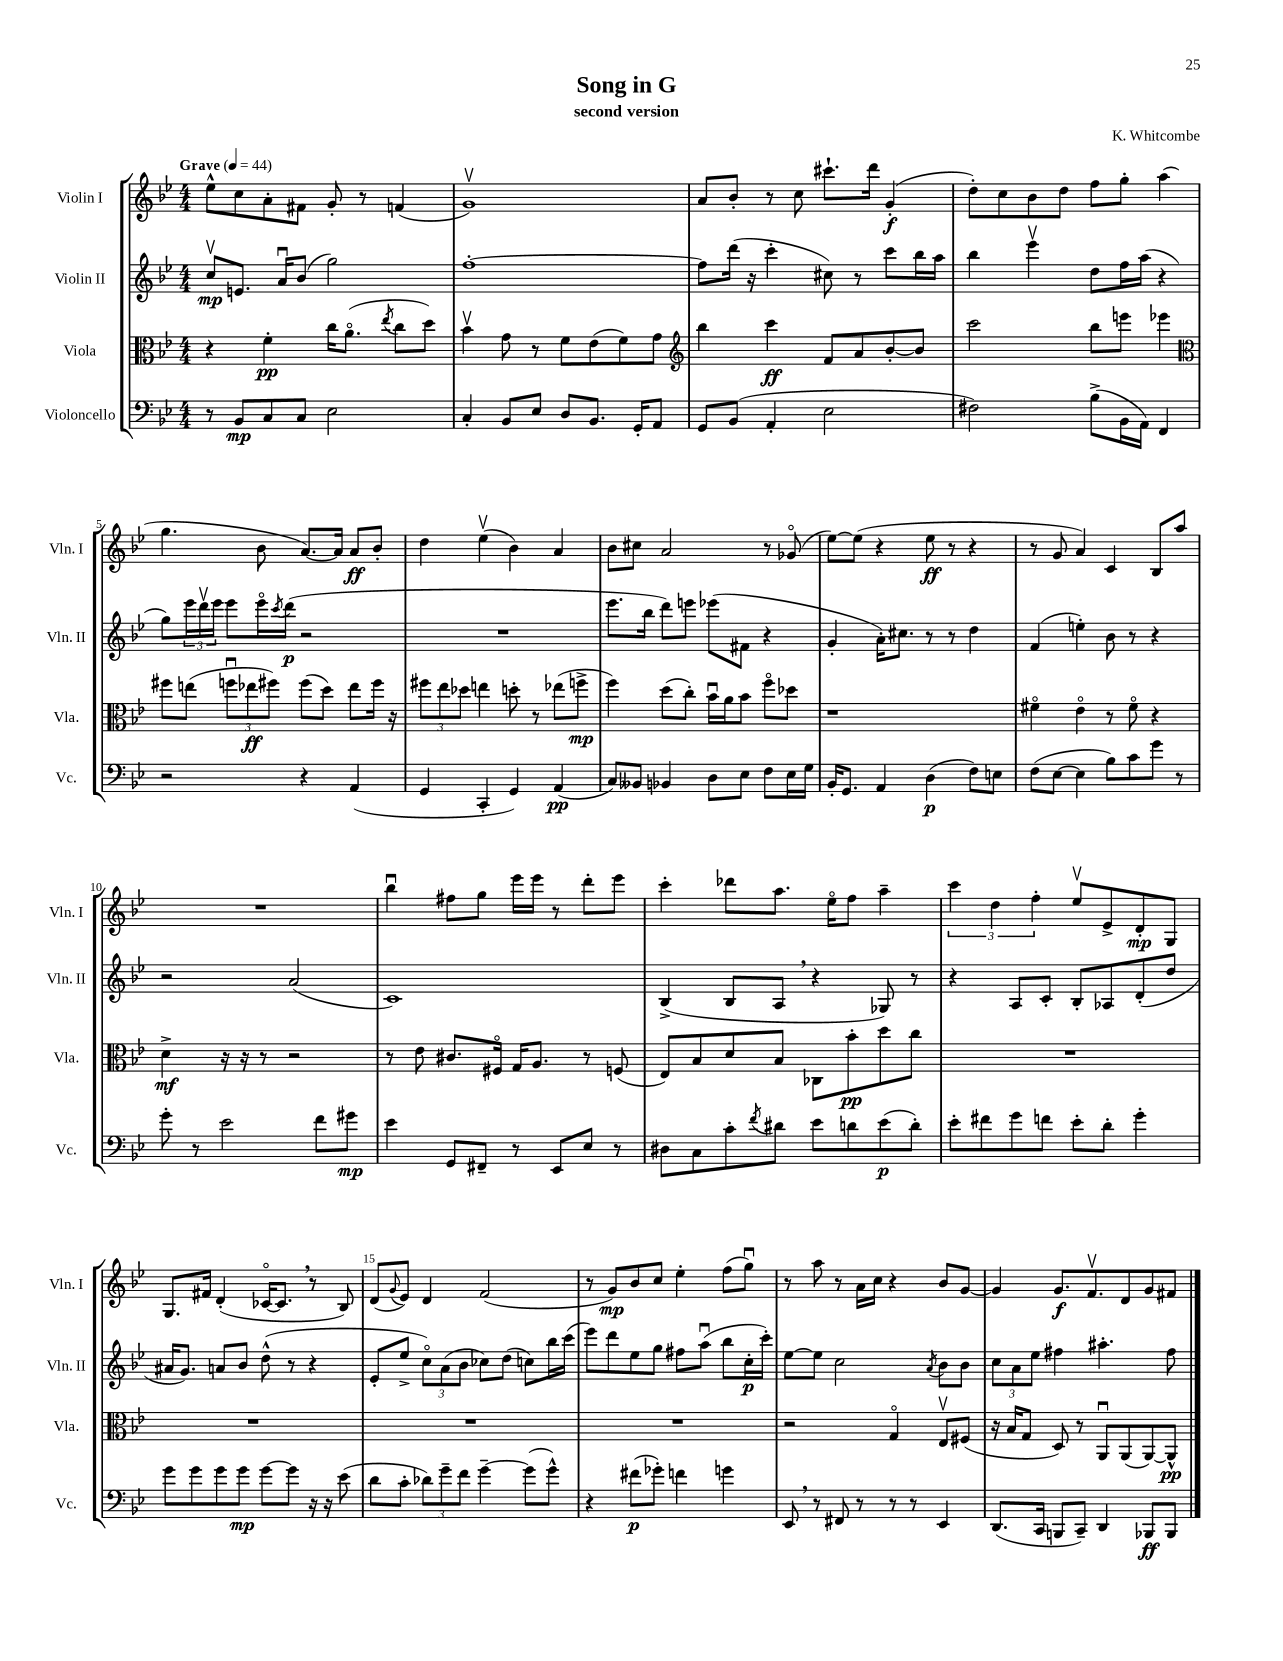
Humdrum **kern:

**kern	**kern	**kern	**kern
*staff4	*staff3	*staff2	*staff1
*clefF4	*clefC3	*clefG2	*clefG2
*k[b-e-]	*k[b-e-]	*k[b-e-]	*k[b-e-]
*M4/4	*M4/4	*M4/4	*M4/4
*MM44	*MM44	*MM44	*MM44
8r	4r	8ccv	8ee-^^
8BB-	.	8.e	8cc
8C	4f'	.	8a'
.	.	16au	.
8C	.	(8b-	8f#
2E-	16cc	2gg)	8g'
.	(8.ao	.	.
.	.	.	8r
.	8qee-	.	.
.	8cc	.	(4f
.	8dd)	.	.
=	=	=	=
4C'	4b-v	[1ff'	1gv)
8BB-	8g	.	.
8E-	8r	.	.
8D	8f	.	.
8.BB-	(8e-	.	.
.	8f)	.	.
16GG'	.	.	.
8AA	8g	.	.
=	=	=	=
*	*clefG2	*	*
8GG	4bb-	8ff]	8a
(8BB-	.	(16ddd	8b-'
.	.	16r	.
4AA'	4ccc	4ccc'	8r
.	.	.	8cc
2E-	8f	8cc#)	8.ccc#`
.	8a	8r	.
.	.	.	16ddd
.	[8b-'	8ccc	(4g'
.	8b-]	16bb-	.
.	.	16aa	.
=	=	=	=
2F#)	2ccc	4bb-	8dd')
.	.	.	8cc
.	.	4eee-v	8b-
.	.	.	8dd
(8B-^	8bb-	8dd	8ff
16BB-	8eee	16ff	8gg'
16AA)	.	(16aa	.
4FF	4eee-	4r	(4aa
=	=	=	=
*	*clefC3	*	*
2r	8ff#	8gg)	4.gg
.	(8ee	24eee-	.
.	.	24dddv	.
.	.	24eee-	.
.	12ffu	8eee-	.
.	12ee-	.	.
.	.	16eee-o	8b-
.	12ff#)	.	.
.	.	8qccc	.
.	.	(16ddd	.
4r	(8ff#	2r	[8.a)
.	8dd)	.	.
.	.	.	16a]
(4AA	8ee-	.	8a
.	16ff#	.	8b-'
.	16r	.	.
=	=	=	=
4GG	12ff#	1r	4dd
.	12ee-	.	.
.	12dd-	.	.
4CC'	4ee	.	(4ee-v
4GG)	8dd'	.	4b-)
.	8r	.	.
(4AA	(8ee-	.	4a
.	8ff^	.	.
=	=	=	=
8C)	4ff)	8.eee-	8b-
8BB--	.	.	8cc#
.	.	16bb-	.
4BB-	(8dd	8ddd)	2a
.	8cc')	8eee	.
8D	16b-u	(8eee-	.
.	16a	.	.
8E-	8b-	8f#	.
8F	8ffo	4r	8r
16E-	8dd-	.	(8g-o
16G	.	.	.
=	=	=	=
16BB-'	1r	4g'	[8ee-)
8.GG	.	.	.
.	.	.	(8ee-]
4AA	.	16a')	4r
.	.	8.cc#	.
(4D	.	8r	8ee-
.	.	8r	8r
8F)	.	4dd	4r
8E	.	.	.
=	=	=	=
(8F	4f#o	(4f	8r
[8E-	.	.	8g
4E-]	4e-o	4ee')	4a)
8B-)	8r	8b-	4c
8c	8f#o	8r	.
8g	4r	4r	8B-
8r	.	.	8aa
=	=	=	=
8g'	4d^	2r	1r
8r	.	.	.
2e-	16r	.	.
.	16r	.	.
.	8r	.	.
.	2r	(2a	.
8f	.	.	.
8g#	.	.	.
=	=	=	=
4e-	8r	1c)	4bb-u
.	8e-	.	.
8GG	8.c#	.	8ff#
8FF#~	.	.	8gg
.	16F#o	.	.
8r	16G	.	16eee-
.	8.A	.	16eee-
8EE-	.	.	8r
8E-	8r	.	8ddd'
8r	(8F	.	8eee-
=	=	=	=
8D#	8E-)	(4B-^	4ccc'
8C	8B-	.	.
8c'	8d	8B-	8ddd-
8qf	.	.	.
8d#	8B-	8A	8.aa
8e-	8C-	4r	.
.	.	.	16ee-o
8d	8b-'	.	8ff
(8e-	8dd	8G-)	4aa~
8d')	8cc	8r	.
=	=	=	=
8e-'	1r	4r	6ccc
8f#	.	.	.
.	.	.	6dd
8g	.	8A	.
.	.	.	6ff'
8f	.	8c'	.
8e-'	.	8B-'	8ee-v
8d'	.	8A-	8e-^
4g'	.	(8d'	8d'
.	.	8dd	8G
=	=	=	=
8g	1r	16a#	8.G
.	.	8.g)	.
8g	.	.	.
.	.	.	16f#
8g	.	8a	(4d'
8g	.	8b-	.
[8g	.	(8dd^^	[16c-o
.	.	.	8.c-]
8g]	.	8r	.
16r	.	4r	8r
16r	.	.	.
(8e-	.	.	8B-)
=	=	=	=
8d	1r	8e-'	(8d
.	.	.	8qqg
8c'	.	8ee-^	8e-)
12d-)	.	12cco)	4d
12g~	.	(12a	.
12f	.	12b-	.
[4g~	.	8cc-)	(2f
.	.	(8dd	.
(8g]	.	8cc)	.
8g^^)	.	16bb-	.
.	.	(16ccc	.
=	=	=	=
4r	1r	8eee-)	8r
.	.	8ddd	8g)
(8f#	.	8ee-	8b-
8g-')	.	8gg	8cc
4f	.	8ff#	4ee-'
.	.	(8aau	.
4g	.	8bb-	(8ff
.	.	16cc'	8ggu)
.	.	16ccc')	.
=	=	=	=
8EE-	2r	[8ee-	8r
8r	.	8ee-]	8aa
8FF#	.	2cc	8r
8r	.	.	16a
.	.	.	16cc
8r	4Go	.	4r
8r	.	.	.
.	.	8qa	.
4EE-	8E-v	8b-	8b-
.	(8F#	8b-	[8g
=	=	=	=
(8.DD	16r	12cc	4g]
.	16B-	.	.
.	.	12a	.
.	8G	.	.
.	.	12ee-	.
16CC	.	.	.
8BBB	8D)	4ff#	8.g
8CC~)	8r	.	.
.	.	.	8.fv
4DD	8AAu	4.aa#'	.
.	(8AA	.	8d
8BBB-	[8AA)	.	8g
8BBB-	8AA^^]	8ff#	8f#
==	==	==	==
*-	*-	*-	*-
